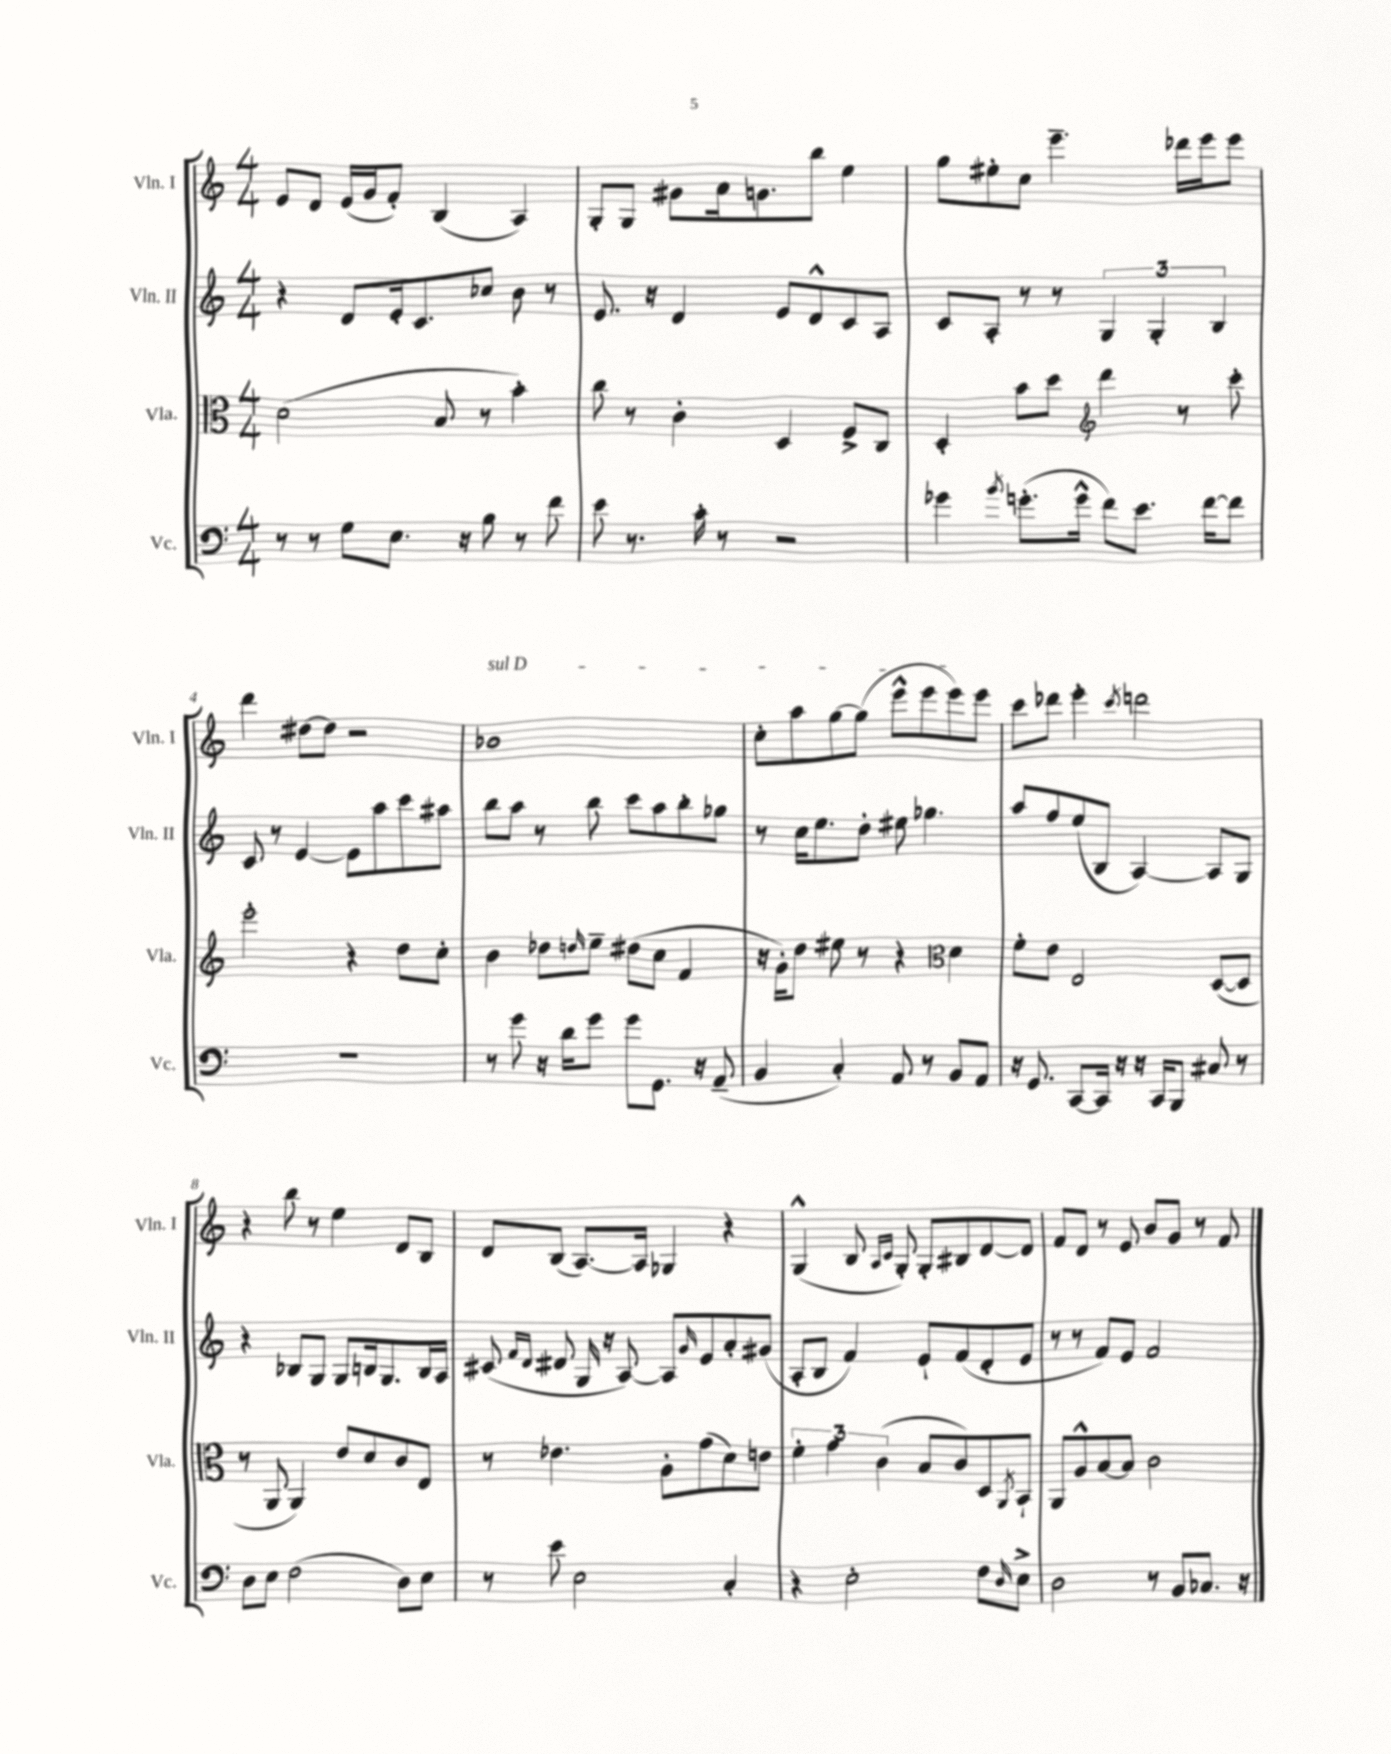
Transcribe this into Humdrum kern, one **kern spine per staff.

**kern	**kern	**kern	**kern
*staff4	*staff3	*staff2	*staff1
*clefF4	*clefC3	*clefG2	*clefG2
*k[]	*k[]	*k[]	*k[]
*M4/4	*M4/4	*M4/4	*M4/4
8r	(2d	4r	8e
8r	.	.	8d
8G	.	8d	(16e
.	.	.	16g
8.E	.	16e'	8f')
.	.	8.c	.
.	8B	.	(4B
16r	.	.	.
8B	8r	8cc-	.
8r	4b')	8b	4A)
8f	.	8r	.
=	=	=	=
8e	8cc	8.e	8G'
8.r	8r	.	8G
.	.	16r	.
.	4c'	4d	8g#
16c'	.	.	.
8r	.	.	16a
.	.	.	8.g
2r	4D	8e	.
.	.	8d^^	8bb
.	8F^	8c	4ee
.	8C	8A	.
=	=	=	=
4g-	4D'	8c	8gg
.	.	8A'	8ee#'
8qb	.	.	.
(8.g'	8b	8r	8cc
.	8dd	8r	4.eee~
16g^^	.	.	.
*	*clefG2	*	*
8f)	4ddd	6G	.
8.e	.	.	.
.	.	6G'	.
.	8r	.	16ddd-
[16f	.	.	16eee
.	.	6B	.
8f]	8ccc'	.	8eee
=	=	=	=
1r	2eee'	8c	4ddd
.	.	8r	.
.	.	[4e	[8dd#
.	.	.	8dd#]
.	4r	8e]	2r
.	.	8aa	.
.	8dd	8ccc	.
.	8cc'	8aa#	.
=	=	=	=
8r	4b	8bb	1b-
8g	.	8aa	.
16r	8dd-	8r	.
16d	.	.	.
.	16qqdd	.	.
8g	8ee~	8bb	.
8g	(8dd#	8ccc	.
8.GG	8cc	8aa	.
.	4f	8bb'	.
16r	.	.	.
(8AA~	.	8gg-	.
=	=	=	=
4BB	16r	8r	8cc'
.	16g')	.	.
.	8dd	16cc	8aa
.	.	8.ee	.
4C')	8ee#	.	[8gg
.	8r	8dd'	(8gg]
8AA	4r	8ee#	8eee^^
8r	.	4.gg-	8eee
*	*clefC3	*	*
8BB	4d	.	8eee)
8AA	.	.	8eee
=	=	=	=
16r	8f'	8aa	8ccc
8.GG	.	.	.
.	8e	8ff	8ddd-
[8CC	2E	(8ee	4eee'
16CC]	.	8B	.
16r	.	.	.
.	.	.	8qccc
16r	.	[4A)	2ddd
16CC	.	.	.
8BBB	.	.	.
8C#	([8D	8A]	.
8r	8D]	8G	.
=	=	=	=
8D	8r	4r	4r
8E	8AA	.	.
(2F	4AA)	8B-	8bb
.	.	8G	8r
.	8e	8G	4ee
.	8d	16B	.
.	.	8.G	.
8D)	8c	.	8d
8E	8E	16B	8B
.	.	16A	.
=	=	=	=
8r	8r	(8c#	8d
.	.	16qqf	.
.	.	16qqd	.
8e	4.e-	8d#	(8B
2E	.	16G	[8.A)
.	.	16r	.
.	.	[8A)	.
.	.	.	16A]
.	8A'	8A]	4G-
.	.	16qqg	.
.	(8g	8e	.
4C'	8d)	8a'	4r
.	8e	(8g#	.
=	=	=	=
4r	6f'	8A'	(4G^^
.	.	8B	.
.	6g	.	.
2E'	.	4f)	8B
.	(6c	.	.
.	.	.	16qqA
.	.	.	16qqc
.	.	.	8G')
.	8B	8e`	8G'
.	8c)	(8f	8B#
8F	8D	8d'	[8d
16qqD	8qAA	.	.
8E^	8BB`	8e	8d]
=	=	=	=
2D	8AA	8r	8f
.	8A^^	8r	8d
.	[8B	8f)	8r
.	8B]	8e	8e
8r	2c	2f	8b
8BB	.	.	8g
8.C-	.	.	8r
.	.	.	8f
16r	.	.	.
==	==	==	==
*-	*-	*-	*-
